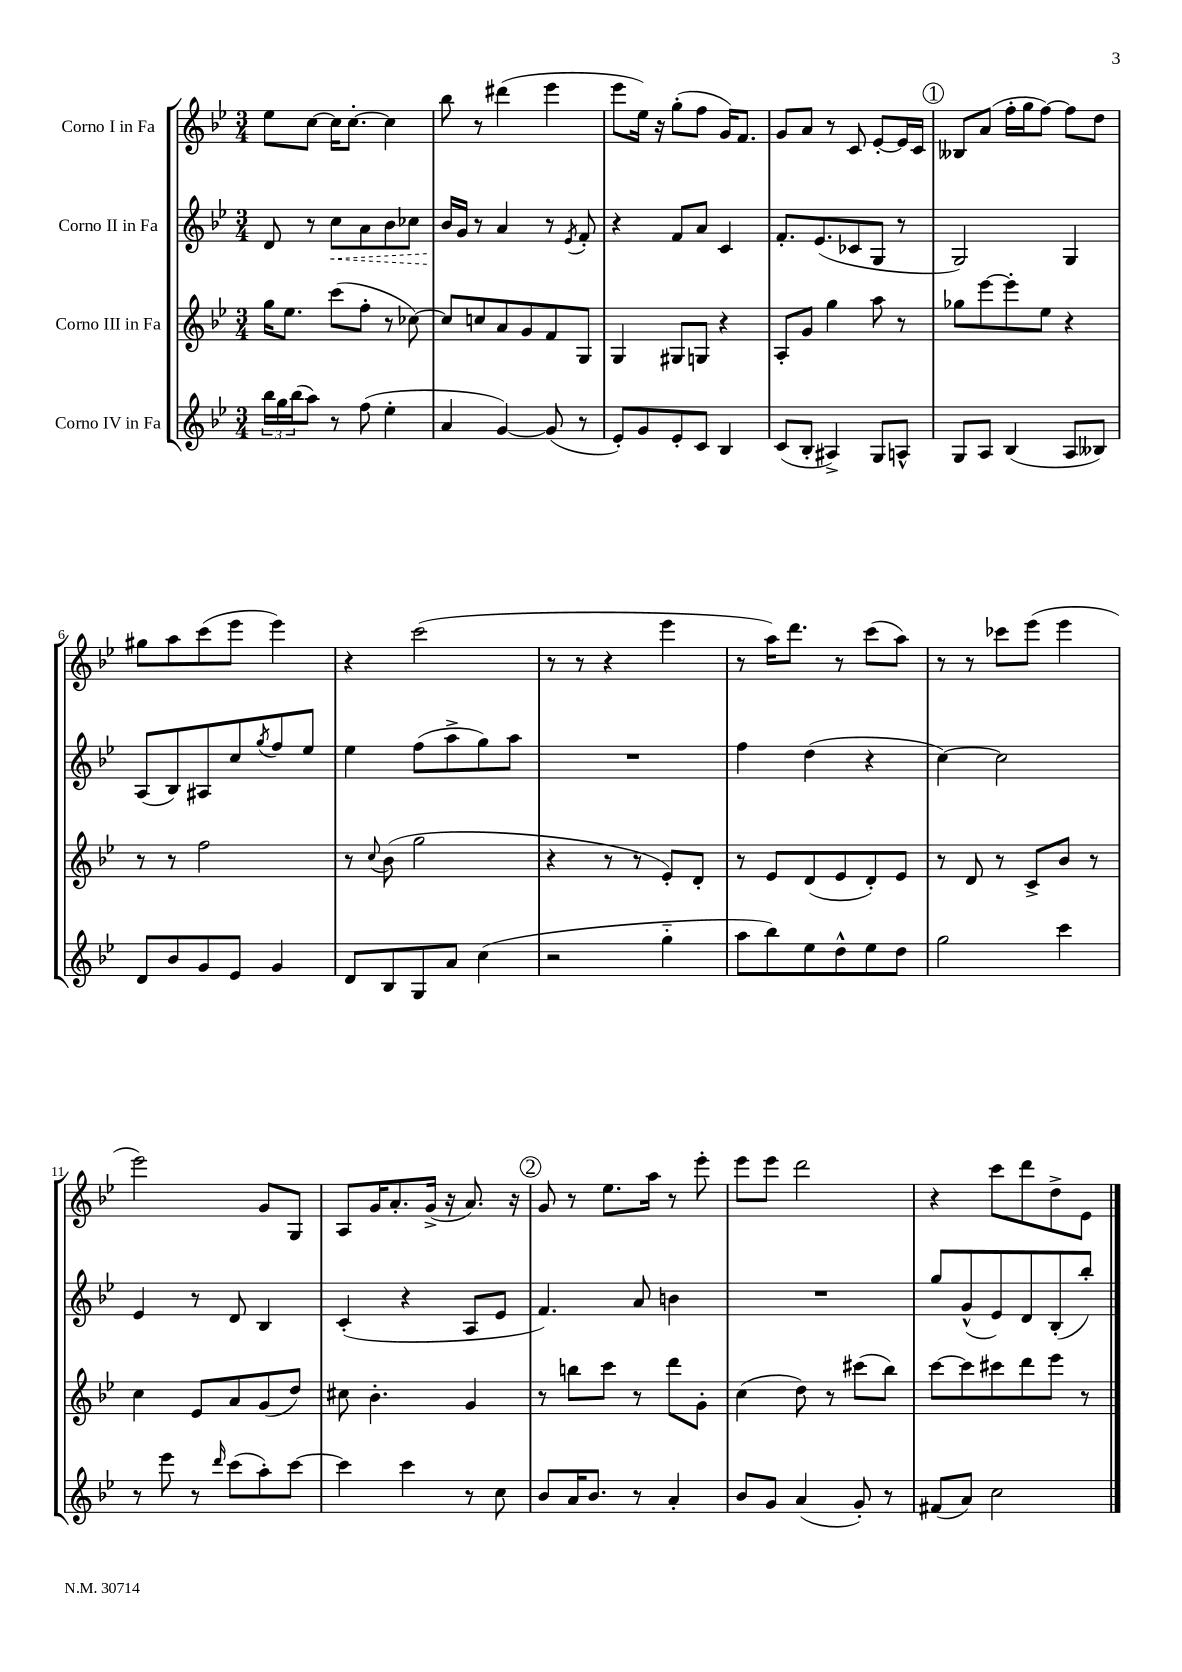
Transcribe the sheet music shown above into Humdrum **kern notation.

**kern	**kern	**kern	**dynam	**kern
*part4	*part3	*part2	*part2	*part1
*staff4	*staff3	*staff2	*staff2	*staff1
*I"Corno IV in Fa	*I"Corno III in Fa	*I"Corno II in Fa	*	*I"Corno I in Fa
*clefG2	*clefG2	*clefG2	*	*clefG2
*k[b-e-]	*k[b-e-]	*k[b-e-]	*	*k[b-e-]
*M3/4	*M3/4	*M3/4	*	*M3/4
=1	=1	=1	=1	=1
24bb-\LL	16gg\KL	8d/	.	8ee-\L
24gg\	.	.	.	.
.	8.ee-\J	.	.	.
(24bb-\J	.	.	.	.
8aa\J)	.	8r	.	[8cc\J
!	!	!	!LO:HP:b	!
8r	(8ccc\L	8cc\L	<	16cc\KL]
.	.	.	.	[8.cc'\J
(8ff\	8ff'\J	8a\	.	.
4ee-'\	8r	8b-\	.	4cc\]
.	[8cc-X\)	8cc-X\J	.	.
=2	=2	=2	=2	=2
4a/	8cc-/L]	16b-/LL	.	8bb-\
.	.	16g/JJ	[	.
.	8ccn/	8r	.	8r
[4g/)	8a/	4a/	.	(4ddd#X\
.	8g/	.	.	.
(8g/]	8f/	8r	.	4eee-\
.	.	8qe-/	.	.
8r	8G/J	8f'/	.	.
=3	=3	=3	=3	=3
8e-'/L)	4G/	4r	.	8eee-\L
8g/	.	.	.	16ee-\Jk)
.	.	.	.	16r
8e-'/	8G#X/L	8f/L	.	(8gg'\L
8c/J	8Gn/J	8a/J	.	8ff\J
4B-/	4r	4c/	.	16g/KL)
.	.	.	.	8.f/J
=4	=4	=4	=4	=4
(8c/L	8A'/L	8.f'/L	.	8g/L
8B-'/J	8g/J	.	.	8a/J
.	.	(8.e-/	.	.
4A#X^/)	4gg\	.	.	8r
.	.	8c-X/	.	8c/
8G/L	8aa\	8G/J	.	[8e-'/L
8An^^/J	8r	8r	.	16e-/L]
.	.	.	.	16c/JJ
!!LO:REH:place=s1:t=1
=5	=5	=5	=5	=5
8G/L	8gg-X\L	2G/)	.	8B--X/L
8A/J	[8eee-\	.	.	(8a/J
(4B-/	8eee-'\]	.	.	16ff'\LL
.	.	.	.	16gg\J
.	8ee-\J	.	.	[8ff\J)
8A/L	4r	4G/	.	8ff\L]
8B--X/J)	.	.	.	8dd\J
!!LO:LB:g=z
=6	=6	=6	=6	=6
8d/L	8r	(8A/L	.	8gg#X\L
8b-/	8r	8B-/)	.	8aa\
8g/	2ff\	8A#X/	.	(8ccc\
8e-/J	.	8cc/	.	8eee-\J
.	.	8qgg/	.	.
4g/	.	8ff/	.	4eee-\)
.	.	8ee-/J	.	.
=7	=7	=7	=7	=7
8d/L	8r	4ee-\	.	4r
.	8qqcc/	.	.	.
8B-/	(8b-\	.	.	.
8G/	2gg\	(8ff\L	.	(2ccc\
8a/J	.	8aa^\	.	.
(4cc\	.	8gg\)	.	.
.	.	8aa\J	.	.
=8	=8	=8	=8	=8
2r	4r	2.r	.	8r
.	.	.	.	8r
.	8r	.	.	4r
.	8r	.	.	.
4gg\	8e-'/L)	.	.	4eee-\
.	8d'/J	.	.	.
=9	=9	=9	=9	=9
8aa\L	8r	4ff\	.	8r
8bb-\)	8e-/L	.	.	16aa\KL)
.	.	.	.	8.ddd\J
8ee-\	(8d/	(4dd\	.	.
8dd^^\	8e-/	.	.	8r
8ee-\	8d'/)	4r	.	(8ccc\L
8dd\J	8e-/J	.	.	8aa\J)
=10	=10	=10	=10	=10
2gg\	8r	[4cc\)	.	8r
.	8d/	.	.	8r
.	8r	2cc\]	.	8ccc-X\L
.	8c^/L	.	.	(8eee-\J
4ccc\	8b-/J	.	.	4eee-\
.	8r	.	.	.
!!LO:LB:g=z
=11	=11	=11	=11	=11
8r	4cc\	4e-/	.	2eee-\)
8eee-\	.	.	.	.
8r	8e-/L	8r	.	.
16qqddd/	.	.	.	.
(8ccc\L	8a/	8d/	.	.
8aa'\)	(8g/	4B-/	.	8g/L
[8ccc\J	8dd/J)	.	.	8G/J
=12	=12	=12	=12	=12
4ccc\]	8cc#X\	(4c'/	.	8A/L
.	4.b-'\	.	.	16g/K
.	.	.	.	8.a'/
4ccc\	.	4r	.	.
.	.	.	.	(16g^/Jk
.	.	.	.	16r
8r	4g/	8A/L	.	8.a/)
8cc\	.	8e-/J	.	.
.	.	.	.	16r
!!LO:REH:place=s1:t=2
=13	=13	=13	=13	=13
8b-/L	8r	4.f/)	.	8g/
16a/K	8bbn\L	.	.	8r
8.b-/J	.	.	.	.
.	8ccc\J	.	.	8.ee-\L
8r	8r	8a/	.	.
.	.	.	.	16aa\Jk
4a'/	8ddd\L	4bn\	.	8r
.	8g'\J	.	.	8eee-'\
=14	=14	=14	=14	=14
8b-/L	(4cc\	2.r	.	8eee-\L
8g/J	.	.	.	8eee-\J
(4a/	8dd\)	.	.	2ddd\
.	8r	.	.	.
8g'/)	(8ccc#X\L	.	.	.
8r	8bb-\J)	.	.	.
=15	=15	=15	=15	=15
(8f#X/L	[8ccc\L	8gg/L	.	4r
8a/J)	8ccc\]	(8g^^/	.	.
2cc\	8ccc#X\	8e-/)	.	8ccc\L
.	8ddd\	8d/	.	8ddd\
.	8eee-\J	(8B-'/	.	8dd^\
.	8r	8bb-'/J)	.	8e-\J
==	==	==	==	==
*-	*-	*-	*-	*-
